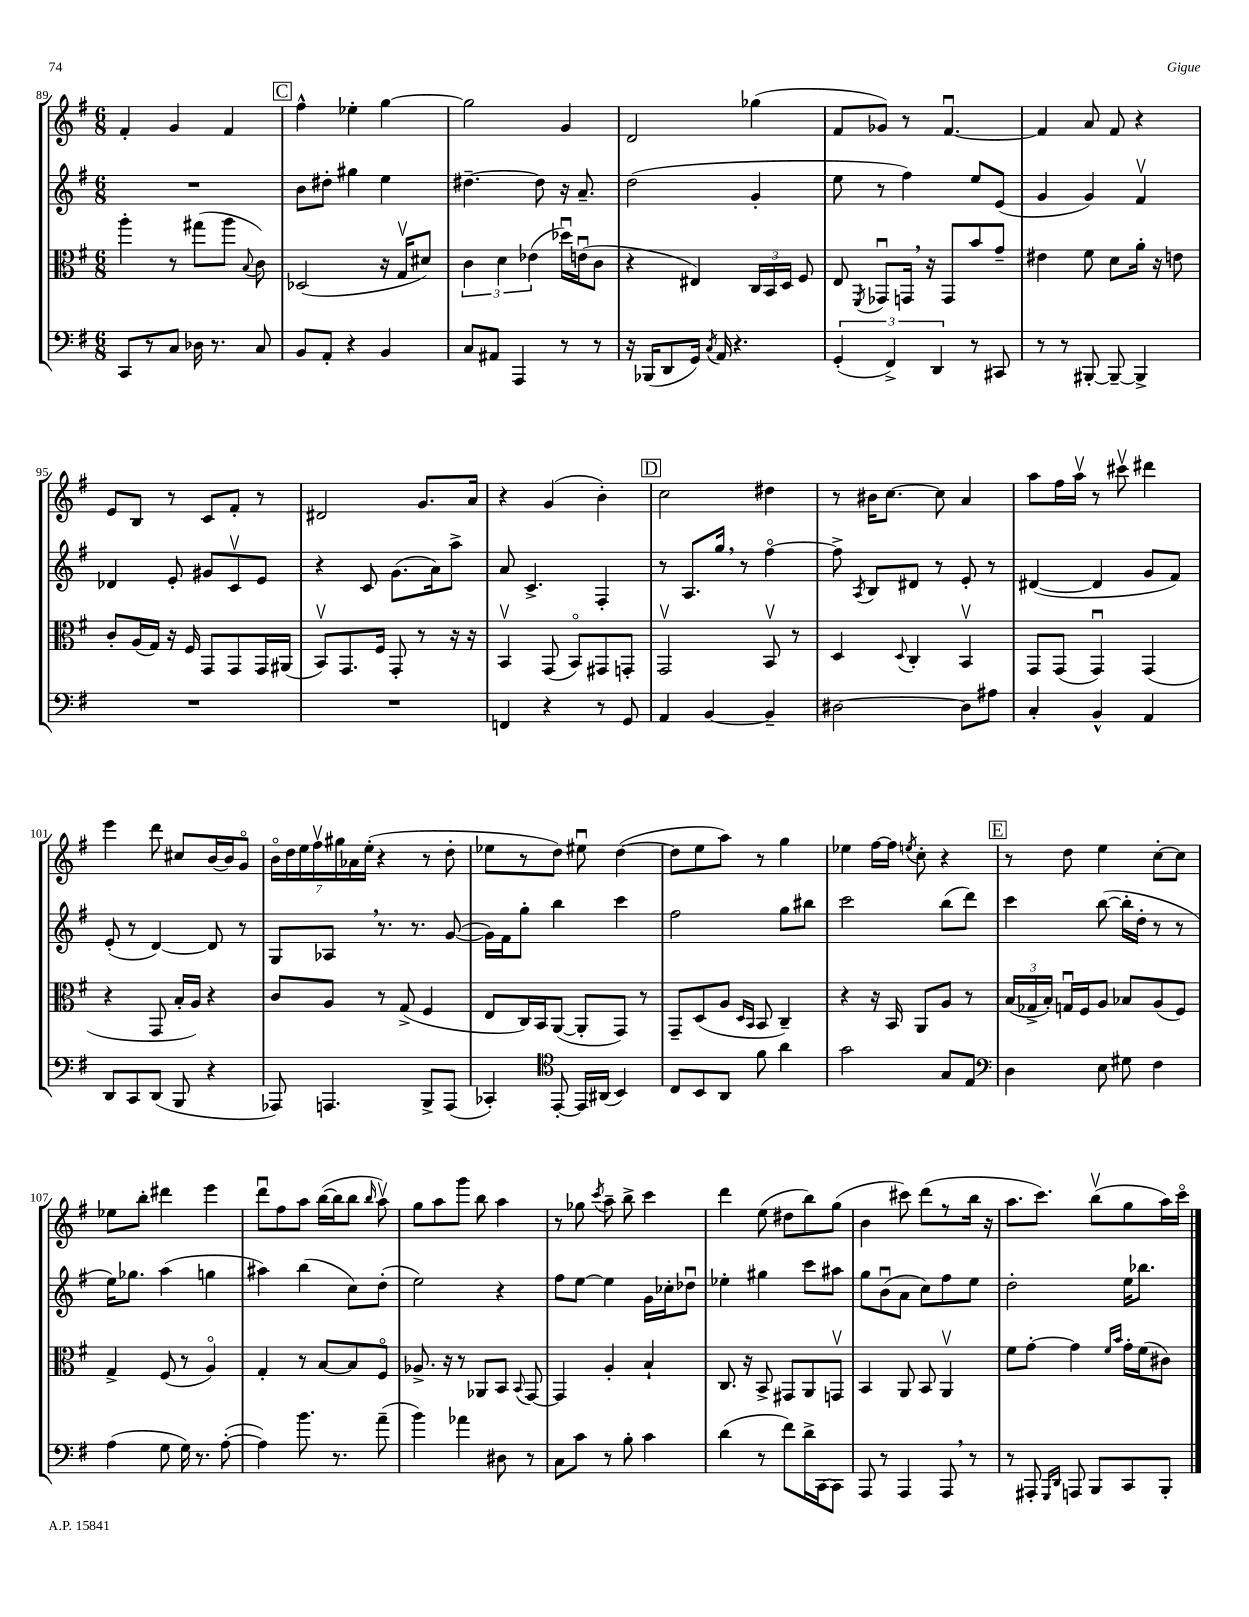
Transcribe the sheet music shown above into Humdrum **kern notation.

**kern	**kern	**kern	**kern
*part4	*part3	*part2	*part1
*staff4	*staff3	*staff2	*staff1
*clefF4	*clefC3	*clefG2	*clefG2
*k[f#]	*k[f#]	*k[f#]	*k[f#]
*M6/8	*M6/8	*M6/8	*M6/8
=89	=89	=89	=89
8CC/L	4aa'\	2.r	4f#'/
8r	.	.	.
8C/J	8r	.	4g/
16D-X\	(8gg#X\L	.	.
8.r	.	.	.
.	8aa\J	.	4f#/
.	8qqB/	.	.
8C/	8c\)	.	.
!!LO:REH:place=s1:t=C
=90	=90	=90	=90
8BB/L	(2D-X/	8b\L	4ff#^^\
8AA'/J	.	8dd#X'\J	.
4r	.	4gg#X\	4ee-X'\
4BB/	16r	4ee\	[4gg\
.	16Gv/KL	.	.
.	8d#X/J)	.	.
=91	=91	=91	=91
8C/L	6c\	[4.dd#X~\	2gg\]
8AA#X/J	.	.	.
.	6d\	.	.
4AAA/	.	.	.
.	(6e-X\	.	.
.	.	8dd#\]	.
8r	16dd-Xu\LL)	16r	4g/
.	(16enu\J	8.a~/	.
8r	8c\J	.	.
=92	=92	=92	=92
16r	4r	(2dd\	2d/
(16BBB-X/KL	.	.	.
8DD/	.	.	.
16GG/Jk)	4E#X/)	.	.
8qC/	.	.	.
16AA/	.	.	.
4.r	.	.	.
.	24C/LL	4g'/	(4gg-X\
.	24BB/	.	.
.	24D/JJ	.	.
.	8F#/	.	.
=93	=93	=93	=93
(6GG'/	8E/	8ee\	8f#/L
.	8qFF#/	.	.
.	8GG-Xu/L	8r	8g-X/J)
6FF#^/)	.	.	.
.	16GGn,/Jk	4ff#\)	8r
.	16r	.	.
6DD/	.	.	.
.	8GG/L	.	[4.f#u/
8r	8b/	8ee/L	.
8CC#X/	8g~/J	(8e/J	.
=94	=94	=94	=94
8r	4e#X\	4g/	4f#/]
8r	.	.	.
[8BBB#X'/	8f#\	4g/)	8a/
8BBB#~/_	8d\L	.	8f#/
4BBB#^/]	16a'\Jk	4f#v/	4r
.	16r	.	.
.	8en\	.	.
!!LO:LB:g=z
=95	=95	=95	=95
2.r	8c'/L	4d-X/	8e/L
.	(16A/L	.	8B/J
.	16G/JJ)	.	.
.	16r	8e'/	8r
.	16F#/	.	.
.	8GG/L	8g#X/L	8c/L
.	8GG/	8cv/	8f#'/J
.	16GG/L	8e/J	8r
.	(16AA#X/JJ	.	.
=96	=96	=96	=96
2.r	8BBv/L)	4r	2d#X/
.	8.GG/	.	.
.	.	8c/	.
.	16F#/Jk	.	.
.	8GG'/	(8.g\L	.
.	8r	.	8.g/L
.	.	16a\k)	.
.	16r	8aa^\J	.
.	16r	.	16a/Jk
=97	=97	=97	=97
4FFn/	4BBv/	8a/	4r
.	.	4.c^/	.
4r	(8GG/	.	(4g/
.	8BB/L)	.	.
8r	8GG#X/	4F#'/	4b'\)
8GG/	8GGn'/J	.	.
!!LO:REH:place=s1:t=D
=98	=98	=98	=98
4AA/	2GGv/	8r	2cc\
.	.	8.A/L	.
[4BB/	.	.	.
.	.	16gg,/Jk	.
.	.	8r	.
4BB~/]	8BBv/	[4ff#\	4dd#X\
.	8r	.	.
=99	=99	=99	=99
[2D#X\	4D/	8ff#^\]	8r
.	.	8qA/	.
.	.	8B/L	16b#X\KL
.	.	.	[8.cc\J
.	8qqD/	.	.
.	4C'/	8d#X/J	.
.	.	8r	8cc\]
8D#\L]	4BBv/	8e'/	4a/
8A#X\J	.	8r	.
=100	=100	=100	=100
4C'/	8GG/L	([4d#X/	8aa\L
.	(8GG/J	.	16ff#\L
.	.	.	16aav\JJ
4BB^^/	4GGu/)	4d#/]	8r
.	.	.	8ccc#Xv\
4AA/	(4GG/	8g/L	4ddd#X\
.	.	8f#/J)	.
!!LO:LB:g=z
=101	=101	=101	=101
8DD/L	4r	(8e'/	4eee\
8CC/	.	8r	.
(8DD/J	8GG/	[4d/)	8ddd\
8BBB/	16B'/LL	.	8cc#X/L
.	16A/JJ)	.	.
4r	4r	8d/]	[16b/L
.	.	.	16b/J]
.	.	8r	8g/J
=102	=102	=102	=102
8AAA-X/)	8c/L	8G/L	28b\LL
.	.	.	28dd\
.	.	.	28ee\
.	.	.	28ff#v\
4.AAAn/	8A/J	8A-X,/J	.
.	.	.	28gg#X\
.	.	.	28a-X\
.	.	.	(28ee'\JJ
.	8r	8.r	4r
.	(8G^/	.	.
.	.	8.r	.
8BBB^/L	4F#/	.	8r
(8AAA/J	.	([8g/	8dd'\
=103	=103	=103	=103
4CC-X'/)	8E/L	16g\LL])	8ee-X\L
.	.	16f#\J	.
.	16C/L)	8gg'\J	8r
.	16BB/J	.	.
*clefC4	*	*	*
[8EE'/	([8AA/J	4bb\	8dd\J)
16EE/LL]	8AA'/L]	.	8ee#Xu\
(16AA#X/JJ	.	.	.
4BB/)	8GG/J)	4ccc\	([4dd\
.	8r	.	.
=104	=104	=104	=104
8C/L	8GG~/L	2ff#\	8dd\L]
8BB/	(8D/	.	8ee\
8AA/J	8A/J	.	8aa\J)
.	16qqD/LL	.	.
.	16qqBB/JJ	.	.
8f#\	8BB/	.	8r
4a\	4C~/)	8gg\L	4gg\
.	.	8bb#X\J	.
=105	=105	=105	=105
2g\	4r	2ccc\	4ee-X\
.	16r	.	[16ff#\LL
.	16BB/	.	16ff#\JJ]
.	.	.	8qeen/
.	8AA/L	.	8cc'\
8G/L	8A/J	(8bb\L	4r
8E/J	8r	8ddd\J)	.
!!LO:REH:place=s1:t=E
=106	=106	=106	=106
*clefF4	*	*	*
4D\	(24B/LL	4ccc\	8r
.	24G-X^/	.	.
.	24B'/JJ)	.	.
.	16Gnu/LL	.	8dd\
.	16F#/J	.	.
8E\	8A/J	([8bb\	4ee\
8G#X\	8B-X/L	16bb'\LL]	.
.	.	16dd'\JJ	.
4F#\	(8A/	8r	[8cc'\L
.	8F#/J)	8r	8cc\J]
!!LO:LB:g=z
=107	=107	=107	=107
(4A\	4G^/	16ee\KL)	8ee-X\L
.	.	8.gg-X\J	.
.	.	.	8bb'\J
8G\	(8F#/	(4aa\	4ddd#X\
16G\)	8r	.	.
8.r	.	.	.
.	4A/)	4ggn\	4eee\
([8A'\	.	.	.
=108	=108	=108	=108
4A\])	4G'/	4aa#X\)	8dddu\L
.	.	.	8ff#\
8.b\	8r	(4bb\	8aa\J
.	[8B/L	.	([16bb\LL
8.r	.	.	16bb\J]
.	8B/]	8cc\L)	8bb\J
.	.	.	16qqbb/
(8a~\	8F#/J	(8dd'\J	8aav\)
=109	=109	=109	=109
4b\)	8.A-X^/	2ee\)	8gg\L
.	.	.	8aa\
.	16r	.	.
4a-X\	8r	.	8ggg\J
.	8AA-X/L	.	8bb\
8D#X\	8BB/J	4r	4aa\
.	8qqBB/	.	.
8r	[8GG/	.	.
=110	=110	=110	=110
8C\L	4GG/]	8ff#\L	8r
8c\J	.	[8ee\J	8gg-X\
.	.	.	8qccc/
8r	4A'/	4ee\]	8aa~\
8B'\	.	.	8bb^\
4c\	4B`/	16g\LL	4ccc\
.	.	16cc-X'\J	.
.	.	8dd-Xu\J	.
=111	=111	=111	=111
(4d\	8.C/	4ee-X'\	4ddd\
.	16r	.	.
8r	8BB^/	4gg#X\	(8ee\
8f#\L)	8GG#X/L	.	8dd#X\L
16d^\L	8AA/	8ccc\L	8bb\)
[16CC\J	.	.	.
8CC\J]	8GGnv/J	8aa#X\J	(8gg\J
=112	=112	=112	=112
8AAA/	4BB/	8gg\L	4b\
8r	.	(8bu\	.
4AAA/	8AA/	8a\J	8ccc#X\)
.	8BB/	8cc\L)	(8ddd\L
8AAA,/	4AAv/	8ff#\	8r
8r	.	8ee\J	16bb\Jk
.	.	.	16r
=113	=113	=113	=113
8r	8f#\L	2dd'\	8.aa\L
8AAA#X'/	[8g'\J	.	.
.	.	.	8.ccc\J)
16qqGGG/LL	.	.	.
16qqDD/JJ	.	.	.
8AAAn/	4g\]	.	.
8BBB/L	.	.	(8bbv\L
.	16qqf#/LL	.	.
.	16qqb/JJ	.	.
8CC/	16g'\LL	16ee\KL	8gg\
.	(16f#\J	8.bb-X\J	.
8BBB'/J	8c#X\J)	.	16aa\L)
.	.	.	16ccc\JJ
==	==	==	==
*-	*-	*-	*-
